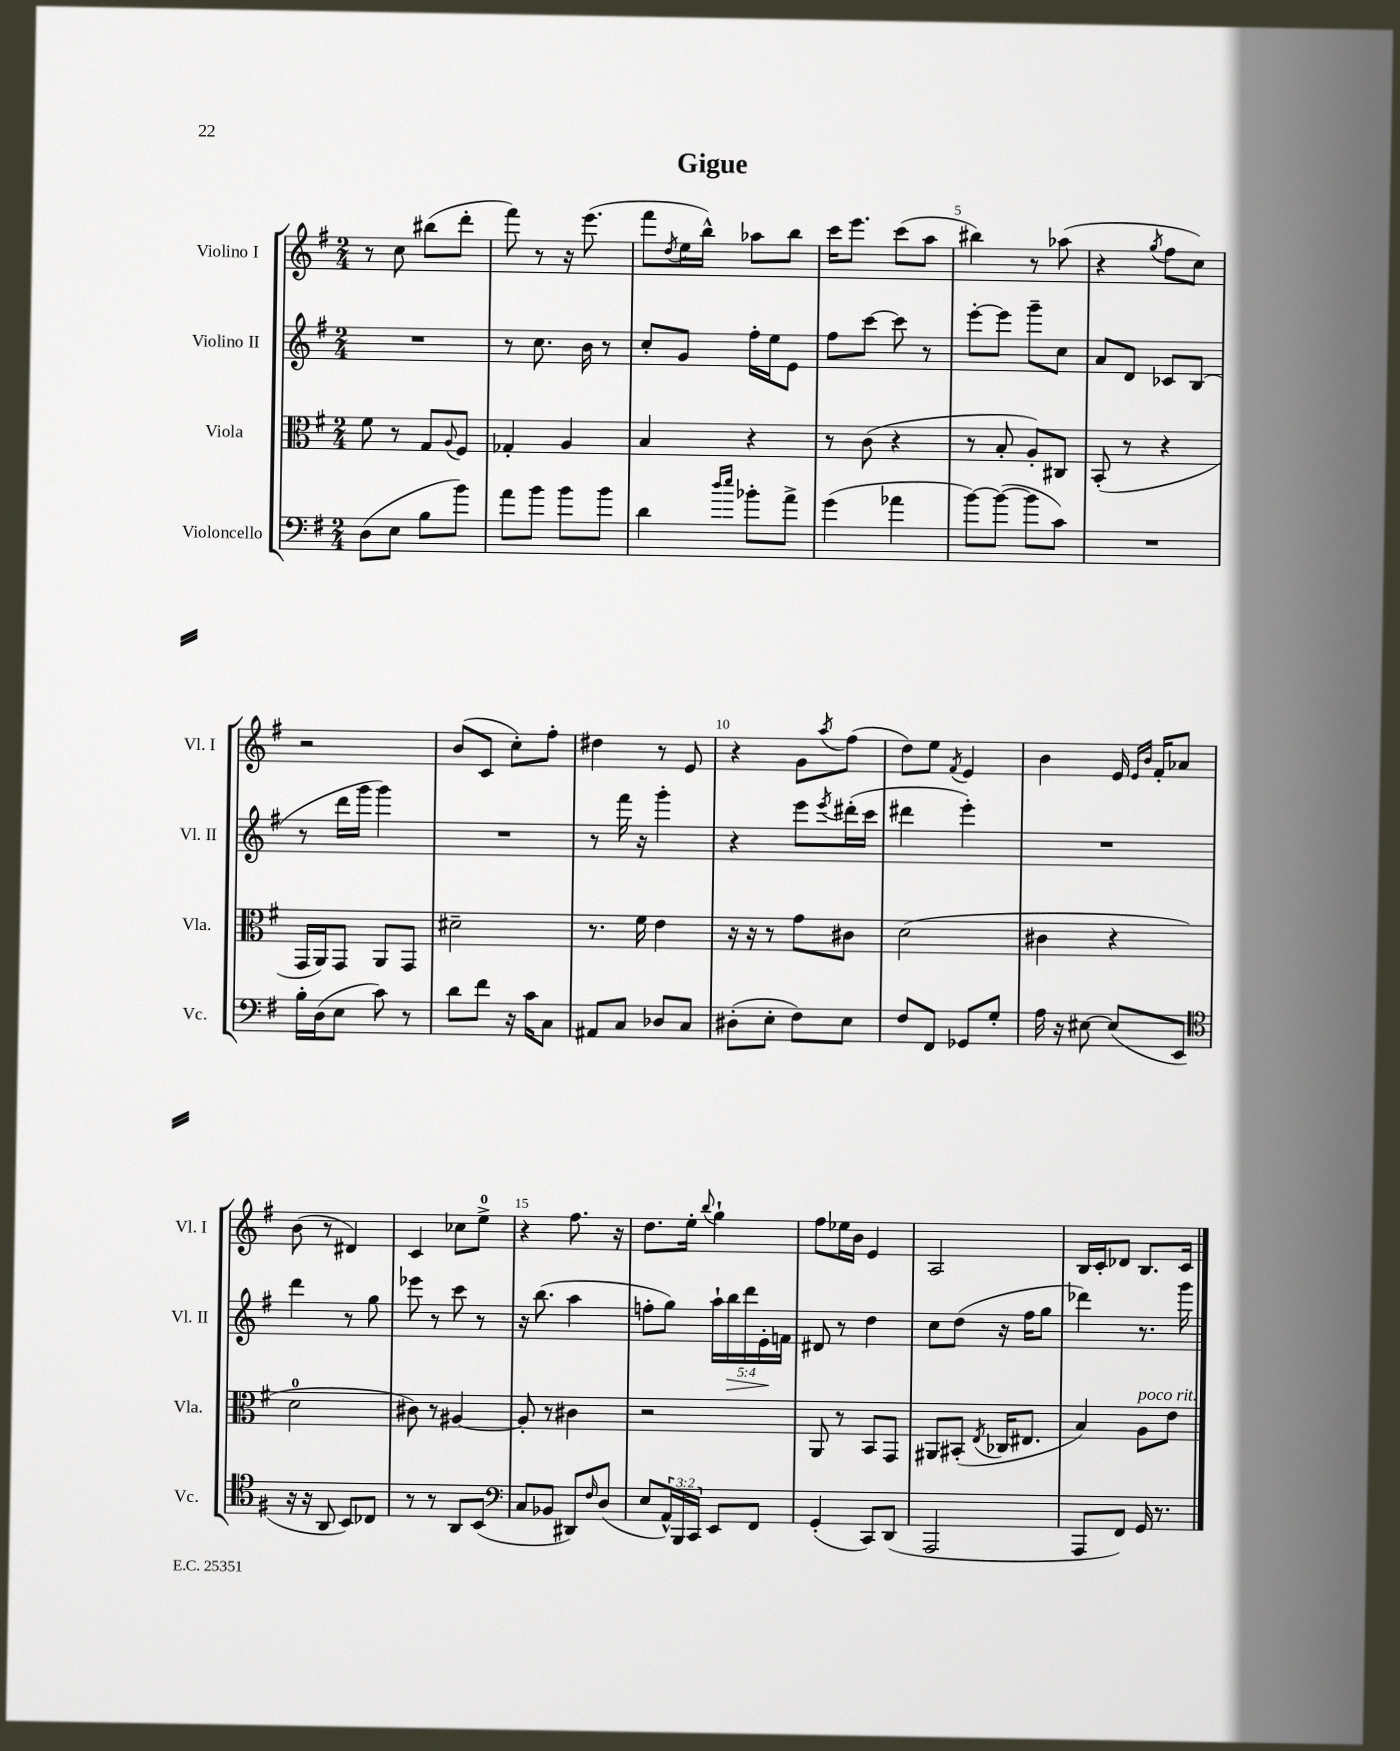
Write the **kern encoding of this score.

**kern	**kern	**kern	**dynam	**kern
*part4	*part3	*part2	*part2	*part1
*staff4	*staff3	*staff2	*staff2	*staff1
*I"Violoncello	*I"Viola	*I"Violino II	*	*I"Violino I
*I'Vc.	*I'Vla.	*I'Vl. II	*	*I'Vl. I
*clefF4	*clefC3	*clefG2	*	*clefG2
*k[f#]	*k[f#]	*k[f#]	*	*k[f#]
*M2/4	*M2/4	*M2/4	*	*M2/4
=1	=1	=1	=1	=1
(8D\L	8f#\	2r	.	8r
8E\J	8r	.	.	8cc\
8B\L	8G/L	.	.	(8bb#X\L
.	8qqA/	.	.	.
8b\J)	8F#/J	.	.	8ddd'\J
=2	=2	=2	=2	=2
8a\L	4G-X'/	8r	.	8fff#\)
8b\J	.	8.cc\	.	8r
8b\L	4A/	.	.	16r
.	.	16b\	.	(8.eee\
8b\J	.	8r	.	.
=3	=3	=3	=3	=3
4d\	4B/	8cc'/L	.	8fff#\L
.	.	.	.	8qdd/
.	.	8g/J	.	16ee\L
.	.	.	.	16bb^^\JJ)
16qqdd/LL	.	.	.	.
16qqee/JJ	.	.	.	.
8b-X'\L	4r	16ff#'\LL	.	8aa-X\L
.	.	16ee\J	.	.
8a^\J	.	8e\J	.	8bb\J
=4	=4	=4	=4	=4
(4g\	8r	8ff#\L	.	16ccc\KL
.	.	.	.	8.eee\J
.	(8c\	[8ccc\J	.	.
4a-X\	4r	8ccc\]	.	(8ccc\L
.	.	8r	.	8aa\J
=5	=5	=5	=5	=5
[8b\L)	8r	[8eee'\L	.	4bb#X\)
(8b\J_	8B'/	8eee\J]	.	.
8b\L]	8A'/L)	8ggg~\L	.	8r
8c\J)	8C#X/J	8cc\J	.	(8aa-X\
=6	=6	=6	=6	=6
2r	(8BB'/	8a/L	.	4r
.	8r	8d/J	.	.
.	.	.	.	8qgg/
.	4r	8c-X/L	.	8ff#\L
.	.	(8B/J	.	8cc\J)
!!LO:LB:g=z
=7	=7	=7	=7	=7
16B'\LL	16GG/LL	8r	.	2r
(16D\J	16AA/J)	.	.	.
8E\J	8GG/J	16ddd\LL	.	.
.	.	16ggg\JJ	.	.
8c\)	8AA/L	4ggg\)	.	.
8r	8GG/J	.	.	.
=8	=8	=8	=8	=8
8d\L	2d#X~\	2r	.	(8b/L
8f#\J	.	.	.	8c/J
16r	.	.	.	8cc'\L)
16c\KL	.	.	.	.
8C\J	.	.	.	8ff#'\J
=9	=9	=9	=9	=9
8AA#X/L	8.r	8r	.	4dd#X\
8C/J	.	16fff#\	.	.
.	16f#\	16r	.	.
8D-X/L	4e\	4ggg'\	.	8r
8C/J	.	.	.	8e/
=10	=10	=10	=10	=10
(8D#X'\L	16r	4r	.	4r
.	16r	.	.	.
8E'\J	8r	.	.	.
8F#\L)	8g\L	8eee\L	.	8g\L
.	.	8qeee/	.	8qaa/
8E\J	8c#X\J	(16ddd#X'\L	.	(8ff#\J
.	.	16ccc\JJ	.	.
=11	=11	=11	=11	=11
8F#/L	(2d\	4ddd#X\	.	8dd\L)
8FF#/J	.	.	.	8ee\J
.	.	.	.	8qf#/
8GG-X/L	.	4eee'\)	.	4e/
8G'/J	.	.	.	.
=12	=12	=12	=12	=12
16A\	4c#X\	2r	.	4b\
16r	.	.	.	.
[8E#X\	.	.	.	.
(8E#/L]	4r	.	.	16e/
.	.	.	.	16qqe/LL
.	.	.	.	16qqb/JJ
.	.	.	.	16f#'/KL
8EE/J	.	.	.	8a-X/J
!!LO:LB:g=z
=13	=13	=13	=13	=13
*clefC4	*	*	*	*
16r	2d\	4ddd\	.	(8b\
16r	.	.	.	.
8AA/	.	.	.	8r
8BB/L)	.	8r	.	4d#X/)
8C-X/J	.	8gg\	.	.
=14	=14	=14	=14	=14
8r	8c#X\)	8eee-X\	.	4c/
8r	8r	8r	.	.
8AA/L	[4A#X/	8ccc\	.	8cc-X\L
(8BB/J	.	8r	.	8ee^\J
=15	=15	=15	=15	=15
*clefF4	*	*	*	*
8C/L	8A#'/]	16r	.	4r
.	.	(8.bb\	.	.
8BB-X/J	8r	.	.	.
8DD#X/L)	4c#X\	4aa\	.	8.ff#\
16qqF#/	.	.	.	.
(8D/J	.	.	.	.
.	.	.	.	16r
=16	=16	=16	=16	=16
8E/L	2r	8ffn'\L	.	8.dd\L
24AA^^/L)	.	8gg\J)	.	.
24BBB/	.	.	.	.
.	.	.	.	16ee'\Jk
24CC/JJ	.	.	.	.
.	.	.	.	8qqbb/
8EE/L	.	20aa`\LL	.	4gg`\
!	!	!	!LO:HP:b	!
.	.	20bb\	>	.
.	.	20ddd\	.	.
8FF#/J	.	.	.	.
.	.	20e'\	.	.
.	.	20fn\JJ	]	.
=17	=17	=17	=17	=17
(4GG'/	8AA/	8d#X/	.	8ff#\L
.	8r	8r	.	16ee-X\L
.	.	.	.	16b\JJ
8CC/L)	8BB/L	4dd\	.	4e/
(8DD/J	8GG/J	.	.	.
=18	=18	=18	=18	=18
2AAA/	8AA#X/L	8cc\L	.	2A/
.	(8BB#X'/J	(8dd\J	.	.
.	8qE/	.	.	.
.	16C-X/KL	16r	.	.
.	8.E#X/J	16ff#\KL	.	.
.	.	8gg\J	.	.
=19	=19	=19	=19	=19
8AAA/L	4B/)	4ddd-X\)	.	16B/LL
.	.	.	.	16c'/J
8FF#/J)	.	.	.	8d-X/J
!	!LO:TX:a:i:t=poco rit.	!	!	!
16GG/	8A\L	8.r	.	8.B/L
8.r	.	.	.	.
.	8e\J	.	.	.
.	.	16ggg\	.	16c/Jk
==	==	==	==	==
*-	*-	*-	*-	*-
